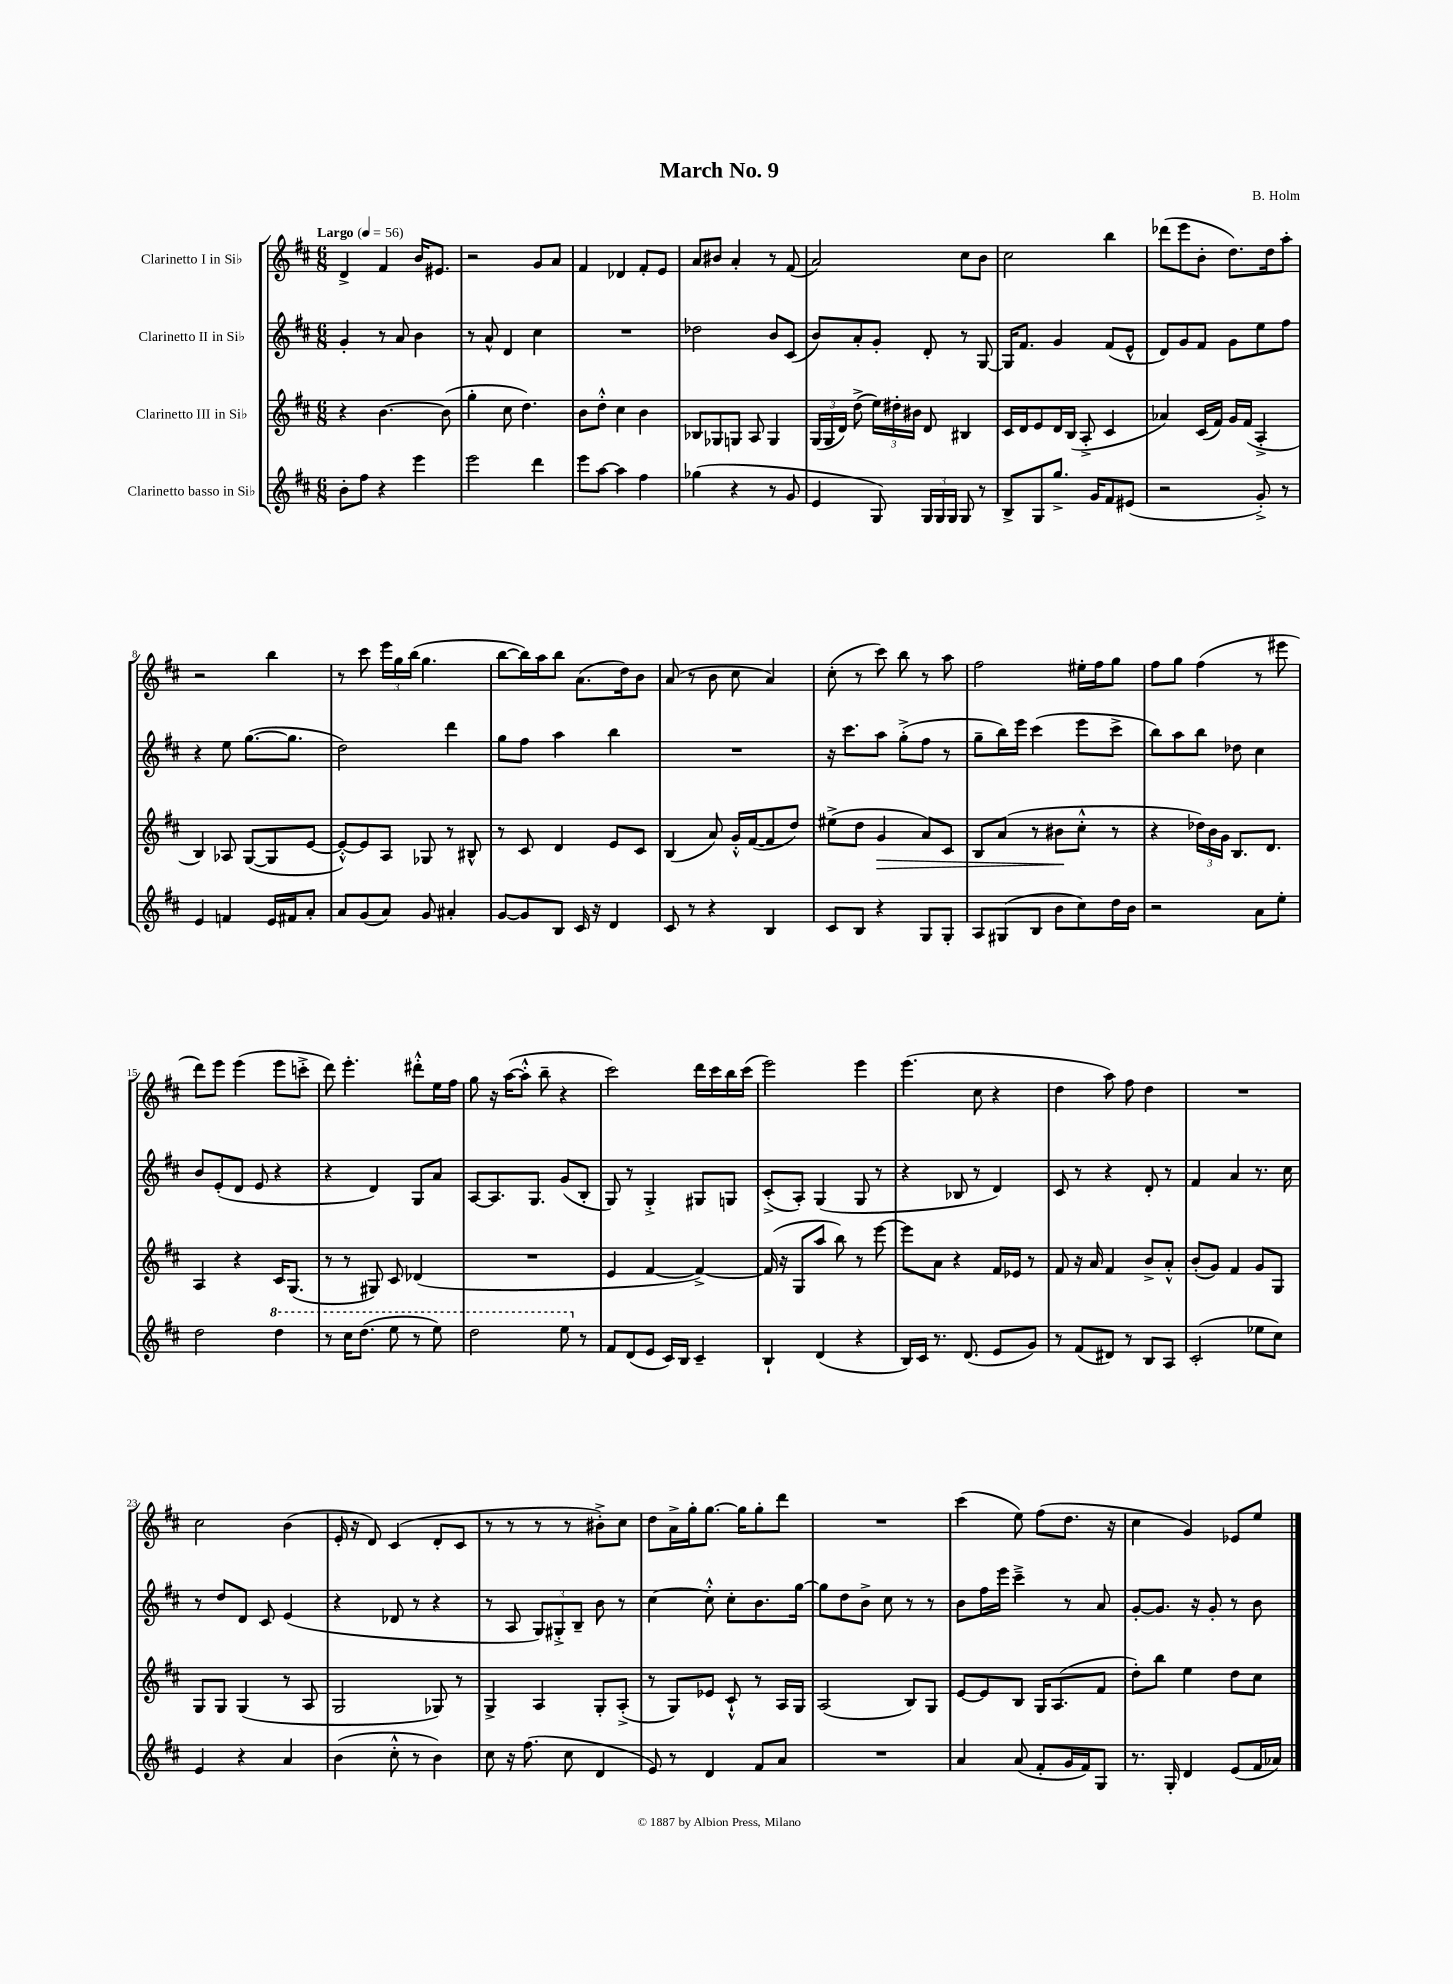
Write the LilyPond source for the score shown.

\header { title = "March No. 9" composer = "B. Holm" }
<<
\new StaffGroup <<
\new Staff = "s0" \with { instrumentName = "Clarinetto I in Sib" } {
    \clef treble \key d \major \numericTimeSignature \time 6/8 \tempo "Largo" 4 = 56
    \autoBeamOff d'4-> fis'4 b'16[ eis'8.] |
    r2 g'8[ a'8] |
    fis'4 des'4 fis'8[-. e'8] |
    a'8[ bis'8] a'4-. r8 fis'8( |
    a'2) cis''8[ b'8] |
    cis''2 b''4 |
    des'''8[( e'''8 b'8]-. d''8.[) d''16 a''8]-. |
    r2 b''4 |
    r8 cis'''8 \tuplet 3/2 { e'''16[ g''16 b''16]( } g''4. |
    b''8[~ b''16) a''16 b''8] a'8.[( d''16) b'8] |
    a'8( r8 b'8 cis''8 a'4) |
    cis''8-.( r8 cis'''8) b''8 r8 a''8 |
    fis''2 eis''16[-. fis''16 g''8] |
    fis''8[ g''8] fis''4( r8 eis'''8 |
    d'''8[) e'''8] e'''4( e'''8[ c'''8]-.-> |
    d'''8) e'''4.-. dis'''8[-.-^ e''16 fis''16] |
    g''8 r16 a''16[~( a''8]-.-^ b''8-- r4 |
    cis'''2) d'''16[ cis'''16 b''16 cis'''16]( |
    e'''2) e'''4 |
    e'''4.( cis''8 r4 |
    d''4 a''8) fis''8 d''4 |
    R2. |
    cis''2 b'4( |
    e'16-. r16 d'8) cis'4( d'8[-. cis'8] |
    r8 r8 r8 r8 bis'8[-.->) cis''8] |
    d''8[ a'16-> g''16-. g''8.]~ g''16[ g''8-. d'''8] |
    R2. |
    cis'''4( e''8) fis''8[( d''8.] r16 |
    cis''4 g'4) ees'8[ e''8] \bar "|." |
}
\new Staff = "s1" \with { instrumentName = "Clarinetto II in Sib" } {
    \clef treble \key d \major \numericTimeSignature \time 6/8
    \autoBeamOff g'4-. r8 a'8 b'4 |
    r8 a'8-^ d'4 cis''4 |
    R2. |
    des''2 b'8[ cis'8]( |
    b'8[) a'8-. g'8]-. d'8-. r8 g8~ |
    g16[ fis'8.] g'4 fis'8[( e'8]-^ |
    d'8[) g'8 fis'8] g'8[ e''8 fis''8] |
    r4 e''8 g''8.[~( g''8.] |
    d''2) d'''4 |
    g''8[ fis''8] a''4 b''4 |
    R2. |
    r16 cis'''8.[ a''8] g''8[-.->( fis''8] r8 |
    g''8[-- b''16) e'''16] cis'''4( e'''8[ cis'''8]-> |
    b''8[) a''8 b''8] des''8 cis''4 |
    b'8[ e'8-.( d'8] e'8 r4 |
    r4 d'4) g8[ a'8] |
    a8[~ a8. g8.] g'8[( b8]-. |
    g8) r8 g4-.-> gis8[ g8] |
    cis'8[-.->( a8]-.) g4( g8 r8 |
    r4 bes8 r8 d'4) |
    cis'8 r8 r4 d'8-. r8 |
    fis'4 a'4 r8. cis''16 |
    r8 d''8[ d'8] cis'8 e'4( |
    r4 des'8 r8 r4 |
    r8 a8 \tuplet 3/2 { g8[) gis8-.-> b8]-- } b'8 r8 |
    cis''4~ cis''8-.-^ cis''8[-. b'8. g''16]~ |
    g''8[ d''8 b'8]-> cis''8 r8 r8 |
    b'8[ fis''16 e'''16] cis'''4---> r8 a'8 |
    g'8[~-. g'8.] r16 g'8-. r8 b'8 \bar "|." |
}
\new Staff = "s2" \with { instrumentName = "Clarinetto III in Sib" } {
    \clef treble \key d \major \numericTimeSignature \time 6/8
    \autoBeamOff r4 b'4.~ b'8( |
    g''4-. cis''8 d''4.) |
    b'8[ d''8]-.-^ cis''4 b'4 |
    bes8[ ges8 g8] a8 g4 |
    \tuplet 3/2 { g16[( g16 d'16]) } d''8->( \tuplet 3/2 { e''16[) dis''16-. bis'16] } d'8 bis4 |
    cis'16[ d'16 e'8 d'16 b16]( a8-.-> cis'4 |
    aes'4) cis'16[( fis'16]) g'16[ fis'16]( a4-.-> |
    b4) aes8 g8[~( g8 e'8]~ |
    e'8[~-.-^) e'8 a8] ges8 r8 bis8-^ |
    r8 cis'8 d'4 e'8[ cis'8] |
    b4( a'8) g'16[-.-^ fis'16~( fis'8 d''8]) |
    eis''8[->( d''8] g'4\> a'8[) cis'8] |
    b8[ a'8]( r8 bis'8[\! cis''8]-.-^ r8 |
    r4 \tuplet 3/2 { des''16[) b'16 g'16] } b8.[ d'8.] |
    a4 r4 cis'16[ g8.]( |
    r8 r8 gis8) cis'8 des'4( |
    R2. |
    e'4 fis'4~ fis'4~->) |
    fis'16( r16 g8[ a''8] b''8) r8 e'''8~ |
    e'''8[ a'8] r4 fis'16[ ees'16] r8 |
    fis'8 r16 a'16 fis'4 b'8[-> a'8]-.-^ |
    b'8[-.( g'8]) fis'4 g'8[ g8] |
    g8[ g8] g4( r8 a8 |
    g2 ges8) r8 |
    g4-> a4 g8[-. a8]-.->( |
    r8 g8[) ees'8] cis'8-!-^ r8 a16[ g16] |
    a2( b8[) g8] |
    e'8[~ e'8 b8] g16[ a8.( fis'8] |
    d''8[-.) b''8] e''4 d''8[ cis''8] \bar "|." |
}
\new Staff = "s3" \with { instrumentName = "Clarinetto basso in Sib" } {
    \clef treble \key d \major \numericTimeSignature \time 6/8
    \autoBeamOff b'8[-. fis''8] r4 e'''4 |
    e'''2 d'''4 |
    e'''8[ a''8]~ a''4 fis''4 |
    ges''4( r4 r8 g'8 |
    e'4 g8) \tuplet 3/2 { g16[ g16 g16] } g8 r8 |
    b8[-> g8 g''8.]-> g'16[ fis'8 eis'8]( |
    r2 g'8-.->) r8 |
    e'4 f'4 e'16[ fis'16 a'8]-. |
    a'8[ g'8( a'8]) g'8 ais'4-. |
    g'8[~ g'8 b8] cis'16 r16 d'4 |
    cis'8 r8 r4 b4 |
    cis'8[ b8] r4 g8[ g8]-. |
    a8[ gis8( b8] b'8[ cis''8) d''16 b'16] |
    r2 a'8[ e''8]-. |
    d''2 \ottava #1 d'''4 |
    r8 cis'''16[ d'''8.]( e'''8 r8 e'''8) |
    d'''2 e'''8 \ottava #0 r8 |
    fis'8[ d'8( e'8] cis'16[) b16] cis'4-- |
    b4-! d'4( r4 |
    b16[) cis'16] r8. d'8.( e'8[ g'8]) |
    r8 fis'8[( dis'8]) r8 b8[ a8] |
    cis'2-.( ees''8[ cis''8]) |
    e'4 r4 a'4 |
    b'4( cis''8-.-^ r8 b'4) |
    cis''8 r16 fis''8.( cis''8 d'4 |
    e'8) r8 d'4 fis'8[ a'8] |
    R2. |
    a'4 a'8( fis'8[-. g'16 fis'16) g8] |
    r8. g16-. d'4 e'8[( fis'16 aes'16]) \bar "|." |
}
>>
>>
